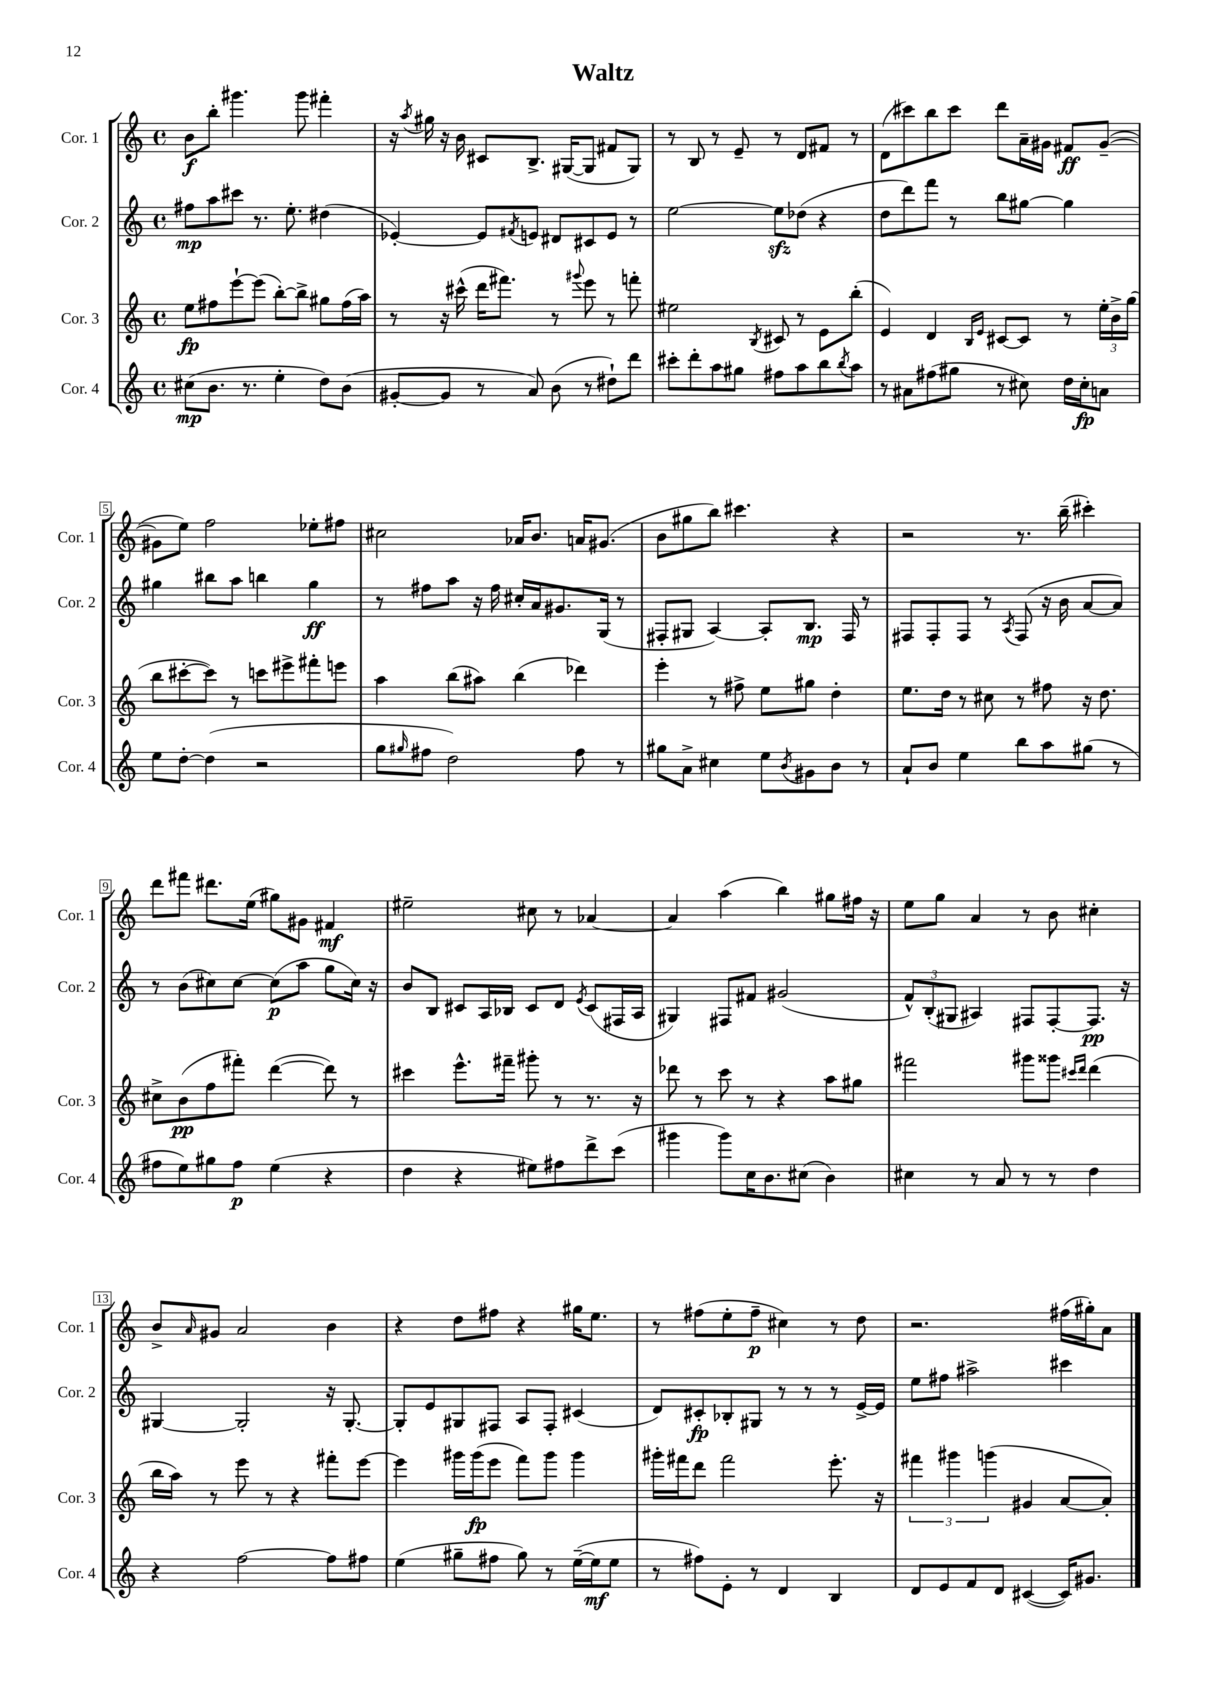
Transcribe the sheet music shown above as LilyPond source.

\header { title = "Waltz" }
<<
\new StaffGroup <<
\new Staff = "s0" \with { instrumentName = "Cor. 1" shortInstrumentName = "Cor. 1" } {
    \clef treble \key c \major \defaultTimeSignature \time 4/4
    b'8\f b''8-. gis'''4. gis'''8 fis'''4-. |
    r16 \acciaccatura { a''8 } gis''16 r16 b'16 cis'8 b8.-> gis16~( gis8 fis'8 gis8) |
    r8 b8 r8 e'8-- r8 d'8 fis'8 r8 |
    d'8( cis'''8) b''8 cis'''8 d'''8 a'16-- gis'16 fis'8\ff gis'8~--( |
    gis'8 e''8) f''2 ees''8-. fis''8 |
    cis''2 aes'16 b'8. a'16 gis'8.( |
    b'8 gis''8 b''8) cis'''4. r4 |
    r2 r8. b''16--( cis'''4-.) |
    d'''8 fis'''8 dis'''8. e''16( gis''8) gis'8 fis'4\mf |
    eis''2-- cis''8 r8 aes'4~ |
    aes'4 a''4( b''4) gis''8 fis''16 r16 |
    e''8 g''8 a'4 r8 b'8 cis''4-. |
    b'8-> \grace { a'16 } gis'8 a'2 b'4 |
    r4 d''8 fis''8 r4 gis''16 e''8. |
    r8 fis''8( e''8-. fis''8--\p cis''4) r8 d''8 |
    r2. fis''16( gis''16-.) a'8 \bar "|." |
}
\new Staff = "s1" \with { instrumentName = "Cor. 2" shortInstrumentName = "Cor. 2" } {
    \clef treble \key c \major \defaultTimeSignature \time 4/4
    fis''8\mp a''8 cis'''8 r8. e''8.-. dis''4( |
    ees'4~-.) ees'8 \acciaccatura { fis'8 } e'8 dis'8 cis'8 e'8 r8 |
    e''2~ e''8\sfz des''8( r4 |
    d''8 d'''8) f'''8 r8 b''8 gis''8~ gis''4 |
    gis''4 bis''8 a''8 b''4 gis''4\ff |
    r8 fis''8 a''8 r16 fis''16 cis''16-. a'16 gis'8. g16( r8 |
    fis8-. gis8 a4~) a8-. b8.\mp fis16 r8 |
    fis8 fis8-. fis8 r8 \acciaccatura { a8 } fis8( r16 b'16 a'8~ a'8) |
    r8 b'8( cis''8) cis''8~ cis''8\p( a''8 g''8 cis''16) r16 |
    b'8 b8 cis'8 a16 bes16 cis'8 d'8 \acciaccatura { e'8 } cis'8( fis16 a16 |
    gis4) fis8 fis'8 gis'2( |
    \tuplet 3/2 { f'8-^) b8-.( gis8 } ais4) fis8 fis8~-. fis8.\pp r16 |
    gis4~ gis2-. r16 gis8.~-. |
    gis8-. e'8 gis8 fis8 a8 fis8-. cis'4( |
    d'8) cis'8-.\fp bes8-. gis8 r8 r8 r8 e'16~-> e'16 |
    e''8 fis''8 ais''2-> cis'''4 \bar "|." |
}
\new Staff = "s2" \with { instrumentName = "Cor. 3" shortInstrumentName = "Cor. 3" } {
    \clef treble \key c \major \defaultTimeSignature \time 4/4
    e''8\fp fis''8 e'''8~-! e'''8( b''8~-.) b''8-> gis''8 fis''16( a''16) |
    r8 r16 cis'''16-^( d'''16 fis'''8.) r8 \appoggiatura { gis'''8 } e'''8 r8 f'''8-. |
    eis''2 \acciaccatura { b8 } cis'8 r8 e'8 b''8-.( |
    e'4) d'4 \grace { b16 e'16 } cis'8~ cis'8 r8 \tuplet 3/2 { e''16-. b'16-> g''16( } |
    b''8 cis'''8~-. cis'''8) r8 c'''8 eis'''8-> fis'''8-. e'''8 |
    a''4 b''8( ais''8) b''4( des'''4) |
    e'''4-. r8 fis''8-> e''8 gis''8 d''4-. |
    e''8. d''16 r8 cis''8 r8 fis''8 r16 d''8. |
    cis''8-> b'8\pp( f''8 fis'''8-.) d'''4~( d'''8) r8 |
    cis'''4 e'''8.-^ fis'''16-- gis'''8-. r8 r8. r16 |
    des'''8 r8 c'''8 r8 r4 a''8 gis''8 |
    fis'''2 gis'''8 gisis'''8 \grace { cis'''16 d'''16 } d'''4( |
    b''16 a''16) r8 e'''8 r8 r4 fis'''8-. e'''8~ |
    e'''4 gis'''16 gis'''16\fp( e'''8 f'''8) gis'''8 gis'''4 |
    gis'''16-. fis'''16 d'''8 fis'''2 e'''8.-. r16 |
    \tuplet 3/2 { fis'''4 gis'''4 g'''4( } gis'4 a'8~ a'8-.) \bar "|." |
}
\new Staff = "s3" \with { instrumentName = "Cor. 4" shortInstrumentName = "Cor. 4" } {
    \clef treble \key c \major \defaultTimeSignature \time 4/4
    cis''8\mp( b'8. r8. e''4-. d''8) b'8( |
    gis'8~-. gis'8 r8 a'8) b'8( r8 dis''8-!) d'''8 |
    cis'''8-. d'''8-. a''8 gis''8 fis''8 a''8 b''8 \acciaccatura { b''8 } a''8 |
    r8 ais'8 fis''8( gis''8 r8 cis''8) d''16 cis''16-.\fp a'8 |
    e''8 d''8~-. d''4( r2 |
    g''8 \grace { gis''16 } fis''8 d''2) fis''8 r8 |
    gis''8 a'8-> cis''4 e''8 \acciaccatura { b'8 } gis'8 b'8 r8 |
    a'8-! b'8 e''4 b''8 a''8 gis''8( r8 |
    fis''8 e''8) gis''8 fis''8\p e''4( r4 |
    d''4 r4 eis''8) fis''8 d'''8-> c'''8( |
    gis'''4 gis'''8) c''16 b'8. cis''8( b'4) |
    cis''4 r8 a'8 r8 r8 d''4 |
    r4 f''2~ f''8 fis''8 |
    e''4( gis''8-- fis''8 gis''8) r8 e''16~--( e''16\mf e''8 |
    r8 fis''8) e'8-. r8 d'4 b4 |
    d'8 e'8 f'8 d'8 cis'4~( cis'16) gis'8. \bar "|." |
}
>>
>>
\layout { \context { \Score \override BarNumber.stencil = #(make-stencil-boxer 0.1 0.3 ly:text-interface::print) } }
